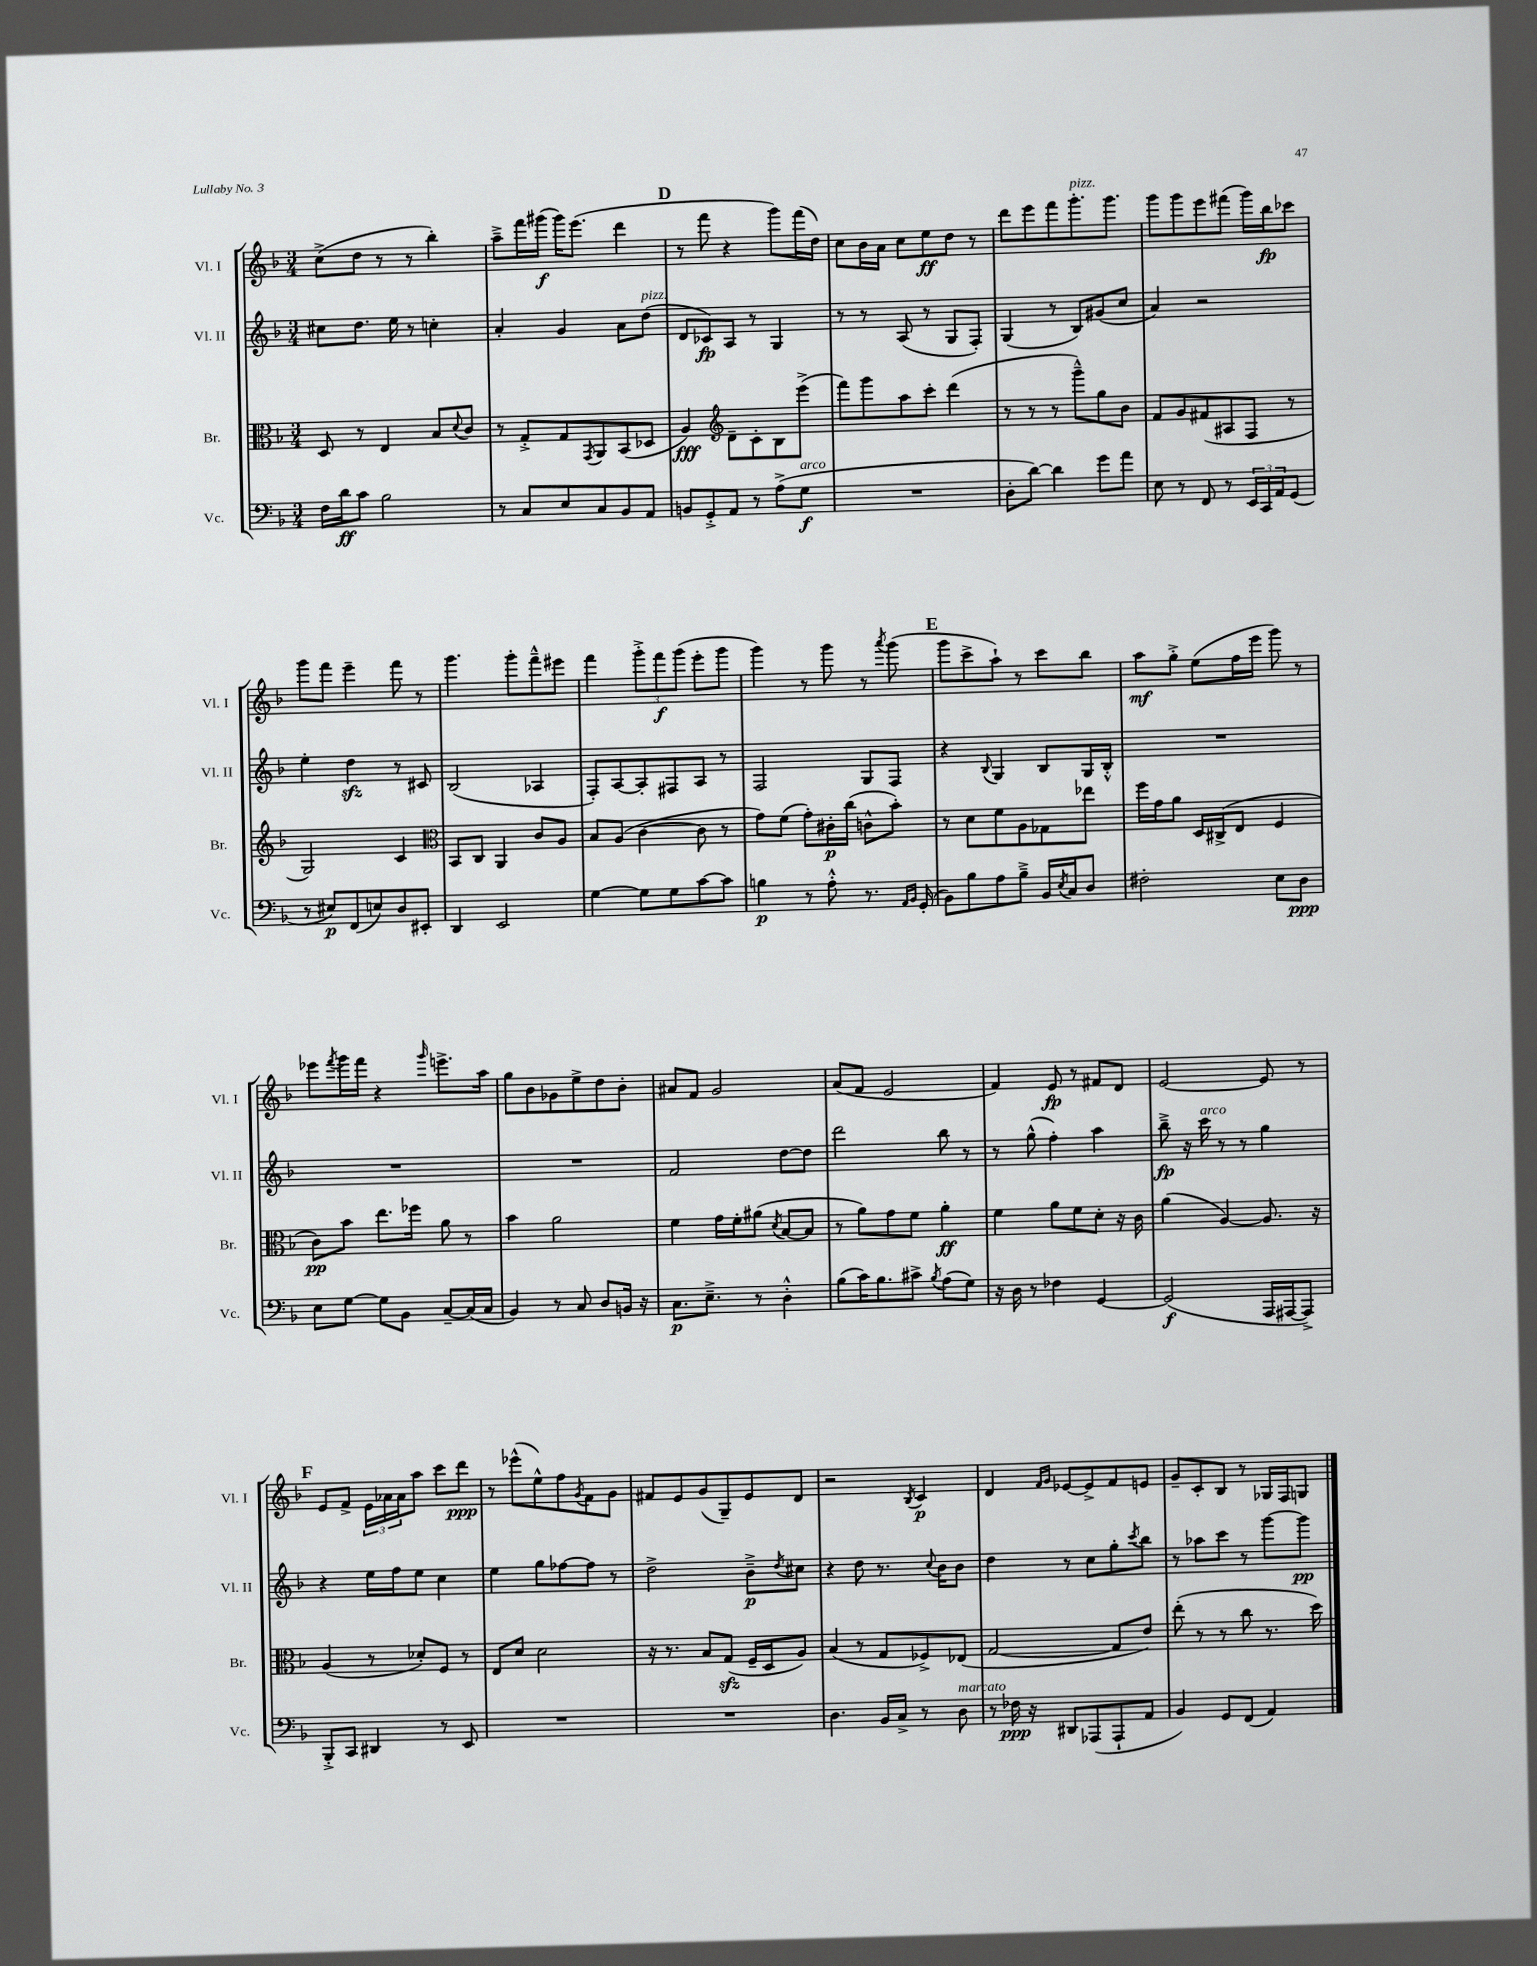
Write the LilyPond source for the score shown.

<<
\new StaffGroup <<
\new Staff = "s0" \with { instrumentName = "Vl. I" shortInstrumentName = "Vl. I" } {
    \clef treble \key f \major \numericTimeSignature \time 3/4
    c''8->( d''8 r8 r8 bes''4-.) |
    a''8---> f'''16 gis'''16\f( gis'''16) e'''8.( d'''4 |
    \mark \markup { \bold "D" } r8 f'''8 r4 g'''8) f'''16( d''16) |
    c''8 bes'16 a'16 c''8 e''8\ff d''8 r8 |
    d'''8 e'''8 f'''8 g'''8.-.^\markup { \italic "pizz." } g'''8. |
    g'''8 g'''8 e'''8 fis'''8( g'''16) bes''16\fp ces'''8 |
    g'''8 f'''8 e'''4-- f'''8 r8 |
    g'''4. g'''8-. f'''8---^ eis'''8 |
    f'''4 \tuplet 3/2 { g'''8-.-> f'''8\f g'''8( } e'''8-. g'''8 |
    g'''4) r8 g'''8 r8 \acciaccatura { a'''8 } g'''8( |
    \mark \markup { \bold "E" } g'''8 c'''8-> a''8-!) r8 c'''8 bes''8 |
    a''8\mf g''8-.-> e''8( f''16 e'''16 g'''8) r8 |
    ees'''8 \acciaccatura { f'''8 } g'''16 f'''16 r4 \grace { g'''16 } e'''8.-> a''16 |
    g''8 bes'8 ges'8 e''8-> d''8 bes'8-. |
    ais'8 f'8 g'2 |
    a'8( f'8 e'2 |
    f'4) e'8\fp r8 fis'8 d'8 |
    e'2~ e'8 r8 |
    \mark \markup { \bold "F" } e'8 f'8-> \tuplet 3/2 { e'16 aes'16 aes'16 } a''8 c'''8 d'''8\ppp |
    r8 ees'''8-^( e''8-^) f''8 \acciaccatura { g'8 } f'8 g'8 |
    fis'8 e'8 g'8( g8--) e'8 d'8 |
    r2 \acciaccatura { bes8 } c'4\p |
    d'4 \grace { f'16 g'16 } ees'8~ ees'8-> f'8 e'8 |
    g'8-- c'8-. bes8 r8 ges16 f16 g8 \bar "|." |
}
\new Staff = "s1" \with { instrumentName = "Vl. II" shortInstrumentName = "Vl. II" } {
    \clef treble \key f \major \numericTimeSignature \time 3/4
    cis''8 d''8. e''16 r8 c''4-. |
    a'4-. g'4 a'8 d''8^\markup { \italic "pizz." }( |
    \mark \markup { \bold "D" } d'8 ces'8\fp) a8 r8 g4 |
    r8 r8 a8( r8 g8 f8-.) |
    g4( r8 bes8) gis'8( c''8 |
    a'4) r2 |
    e''4-. d''4\sfz r8 cis'8 |
    bes2( aes4 |
    f8-.) a8~ a8-. fis8 a8 r8 |
    f2 g8 f8 |
    \mark \markup { \bold "E" } r4 \appoggiatura { bes8 } g4 bes8 g16 bes16-.-^ |
    R2. |
    R2. |
    R2. |
    f'2 d''8~ d''8 |
    d'''2 bes''8 r8 |
    r8 g''8-^( f''4-.) a''4 |
    bes''8--->\fp r16 c'''16^\markup { \italic "arco" } r8 r8 g''4 |
    \mark \markup { \bold "F" } r4 e''16 f''16 e''8 c''4 |
    e''4 g''8 fes''8~ fes''8 r8 |
    d''2-> bes'8--->\p \acciaccatura { d''8 } cis''8 |
    r4 d''8 r8. \appoggiatura { c''8 } bes'16 bes'8 |
    d''4 r8 c''8 g''8-. \acciaccatura { c'''8 } bes''8 |
    r8 aes''8 c'''8 r8 g'''8~ g'''8\pp \bar "|." |
}
\new Staff = "s2" \with { instrumentName = "Br." shortInstrumentName = "Br." } {
    \clef alto \key f \major \numericTimeSignature \time 3/4
    d8 r8 e4 bes8 \appoggiatura { d'8 } c'8 |
    r8 g8-.-> g8 \acciaccatura { g,8 } a,8 bes,8( des8 |
    \mark \markup { \bold "D" } a4\fff) \clef treble d'8-- c'8-. bes8 e'''8->( |
    f'''8) g'''8 a''8 c'''8-. d'''4( |
    r8 r8 r8 g'''8---^) g''8 bes'8 |
    f'8 g'8 fis'8( ais8 f8 r8 |
    g2) c'4 |
    \clef alto bes,8 c8 a,4 c'8 a8 |
    bes8 a8( c'4~ c'8 r8 |
    g'8) f'8( g'8-.) cis'16-.\p c''16( c'8-^ bes'8-.) |
    \mark \markup { \bold "E" } r8 d'8 f'8 a8 ges8 ees''8 |
    f''16 g'16 a'8 d16 cis16->( e8 f4 |
    c'8\pp) bes'8 e''8. fes''16 a'8 r8 |
    bes'4 a'2 |
    f'4 g'16 f'16-. ais'8( \acciaccatura { d'8 } bes8~ bes8 |
    r8 a'8) g'8 f'8 a'4-.\ff |
    f'4 a'8 f'8 d'8-. r16 c'16 |
    a'4( a4~) a8. r16 |
    \mark \markup { \bold "F" } a4( r8 des'8-.) f8 r8 |
    e8 d'8 d'2 |
    r16 r8. bes8 g8\sfz( f16-- d16 a8) |
    bes4( r8 g8 fes8->) ees8( |
    g2~ g8 e'8) |
    e''8-.( r8 r8 c''8 r8. d''16) \bar "|." |
}
\new Staff = "s3" \with { instrumentName = "Vc." shortInstrumentName = "Vc." } {
    \clef bass \key f \major \numericTimeSignature \time 3/4
    f16 d'16\ff c'8 bes2 |
    r8 c8 e8 c8 bes,8 a,8 |
    \mark \markup { \bold "D" } b,8 g,8-.-> a,8 r8 a8->( g8\f^\markup { \italic "arco" } |
    R2. |
    d8-. d'8~) d'4 g'8 a'8 |
    e8 r8 f,8 r8 \tuplet 3/2 { e,16 c,16 a,16 } g,8( |
    r8 eis8\p) f,8( e8) d8 eis,8-. |
    d,4 e,2 |
    g4~ g8 g8 c'8~ c'8 |
    b4\p r8 a8-.-^ r8. \grace { a,16 bes,16 } g,16-.( |
    \mark \markup { \bold "E" } bes,8) bes8 a8 bes8---> bes,16 \acciaccatura { e8 } c16 d8 |
    fis2-. e8 d8\ppp |
    e8 g8~ g8 bes,8 c8~-- c16( c16 |
    bes,4) r8 c8 d8 b,16 r16 |
    c8.\p e8.---> r8 d4-.-^ |
    bes8( c'16) bes8. cis'8-> \acciaccatura { bes8 } a8( g8) |
    r16 d16 r8 fes4 g,4~ |
    g,2\f( a,,16 ais,,16~ ais,,8->) |
    \mark \markup { \bold "F" } bes,,8-.-> c,8 dis,4 r8 e,8 |
    R2. |
    R2. |
    d4. bes,16 c16-> r8 d8^\markup { \italic "marcato" } |
    r8 fes16\ppp r16 dis,8 aes,,8( aes,,8-! a,8 |
    bes,4) g,8 f,8( a,4) \bar "|." |
}
>>
>>
\layout { \context { \Score \remove "Bar_number_engraver" } }
